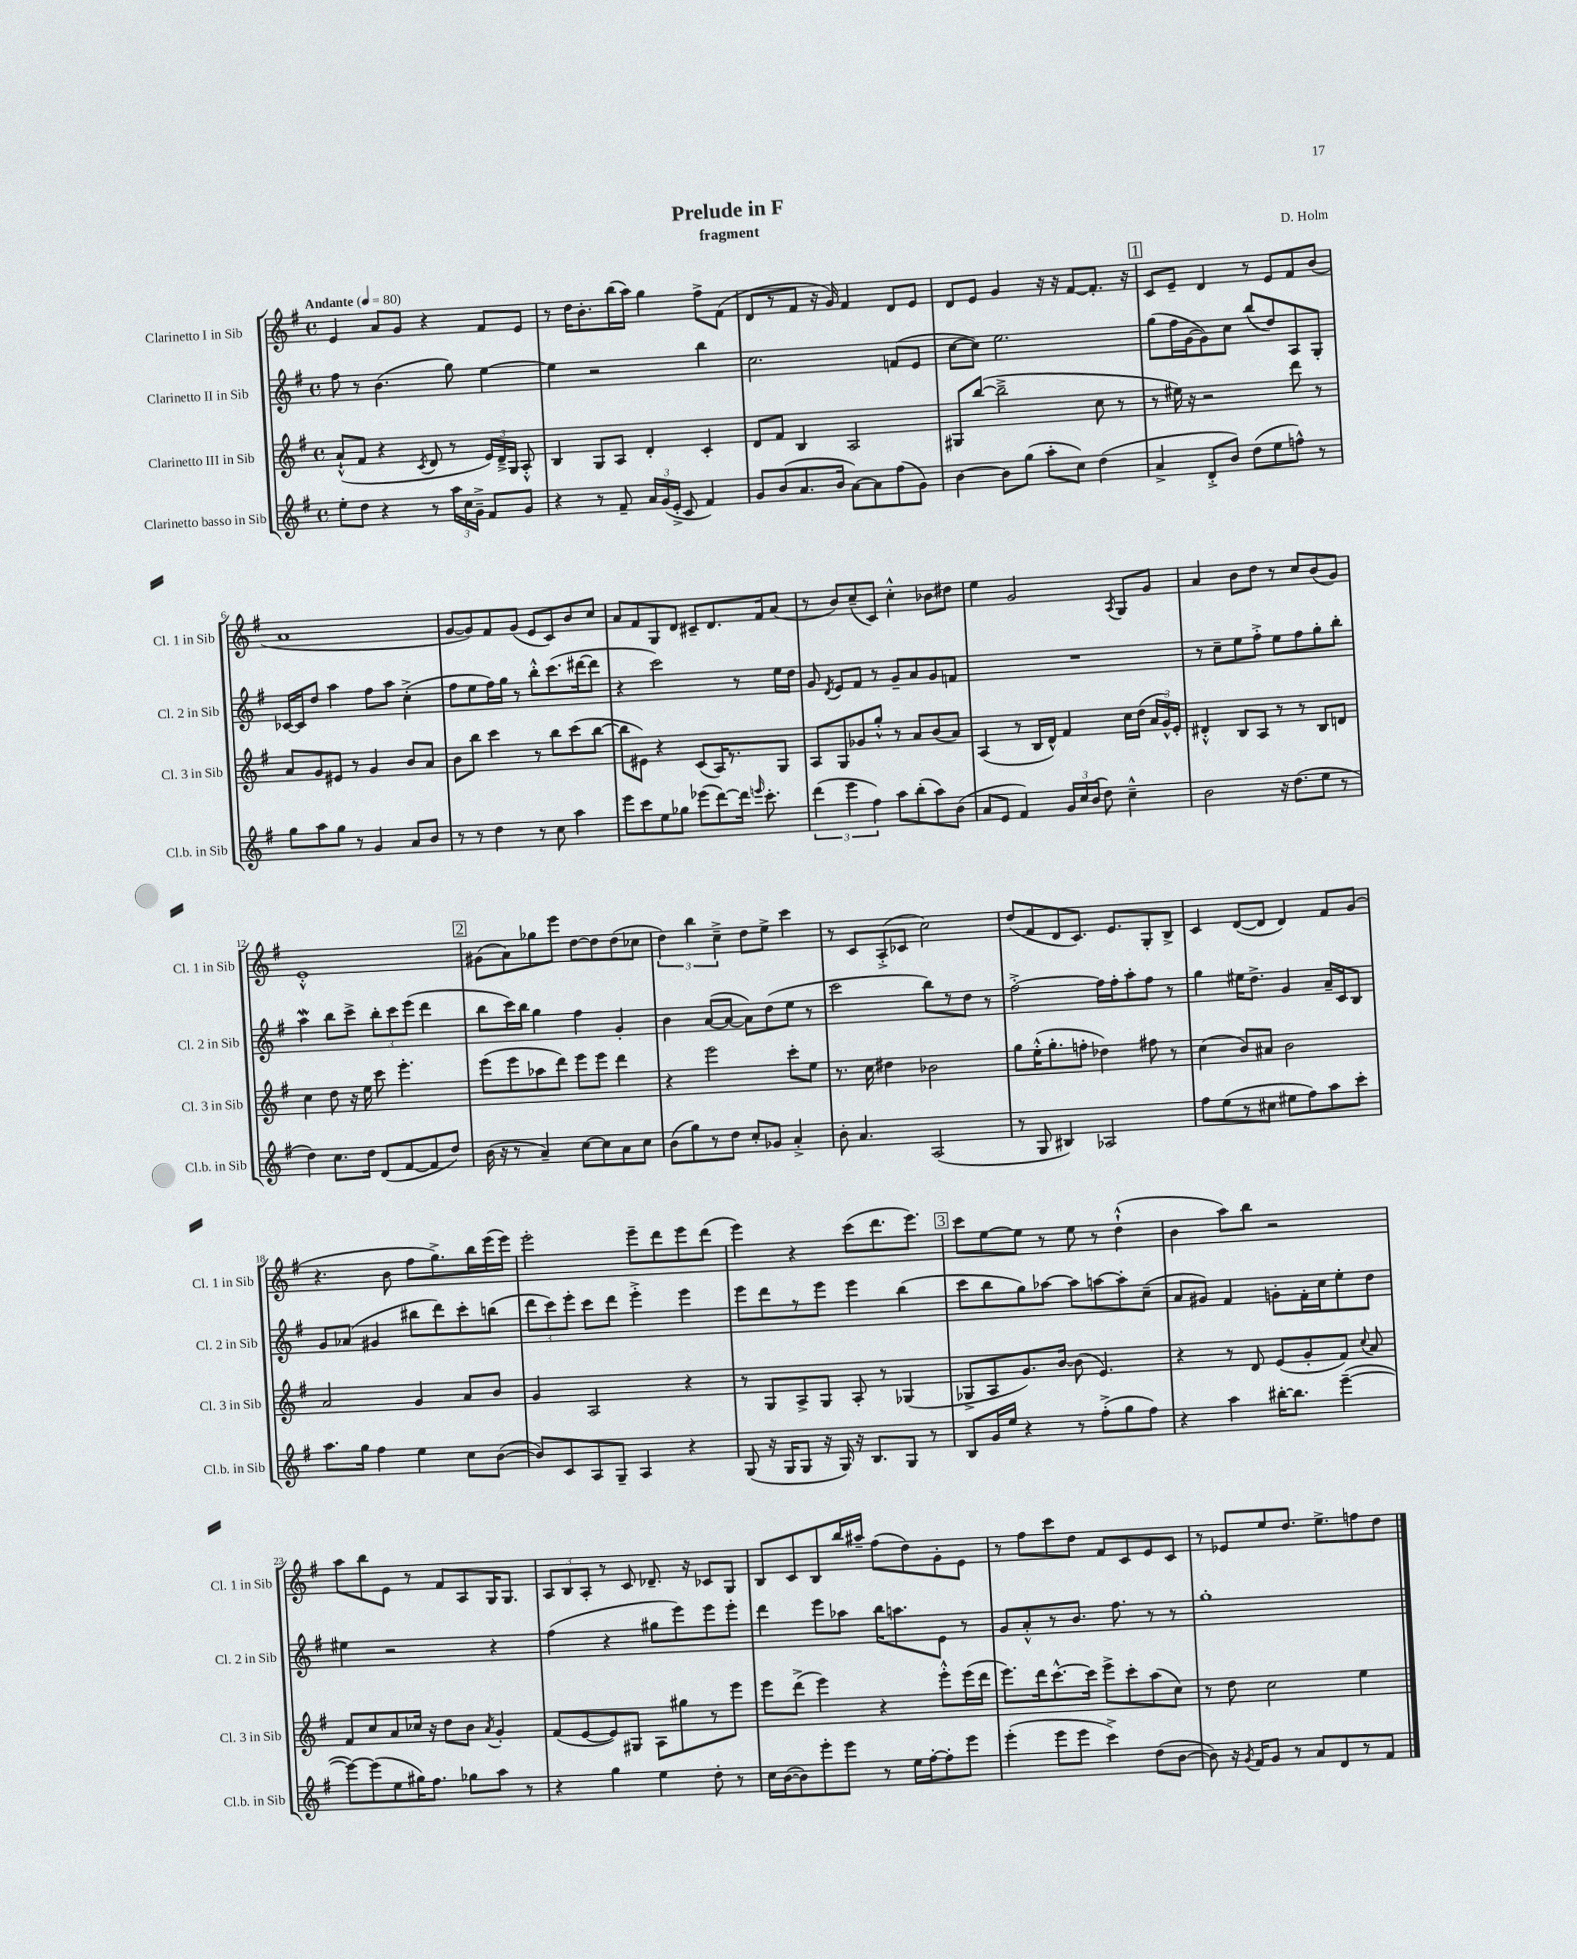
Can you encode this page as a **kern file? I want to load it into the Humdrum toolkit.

**kern	**kern	**kern	**kern
*part4	*part3	*part2	*part1
*staff4	*staff3	*staff2	*staff1
*I"Clarinetto basso in Sib	*I"Clarinetto III in Sib	*I"Clarinetto II in Sib	*I"Clarinetto I in Sib
*I'Cl.b. in Sib	*I'Cl. 3 in Sib	*I'Cl. 2 in Sib	*I'Cl. 1 in Sib
*clefG2	*clefG2	*clefG2	*clefG2
*k[f#]	*k[f#]	*k[f#]	*k[f#]
*M4/4	*M4/4	*M4/4	*M4/4
*met(c)	*met(c)	*met(c)	*met(c)
*MM80	*MM80	*MM80	*MM80
=1	=1	=1	=1
!	!	!	!LO:TX:a:B:t=Andante
8ee'\L	(8a`^^/L	8ff#\	4e/
8dd\J	8f#/J	8r	.
4r	4r	(4.b\	8a/L
.	.	.	8g/J
.	8qc/	.	.
8r	8d/	.	4r
24aa\LL	8r	8gg\)	.
24cc\	.	.	.
24g~^\JJ	.	.	.
8f#/L	24e/LL)	[4ee\	8f#/L
.	24d~^/	.	.
.	24G/JJ	.	.
8g/J	8A'^^/	.	8e/J
=2	=2	=2	=2
4r	4B/	4ee\]	8r
.	.	.	16dd\KL
.	.	.	8.b'\
8r	8G/L	2r	.
8f#~/	8A/J	.	(16bb\L
.	.	.	16aa\JJ)
24a/LL	4d'/	.	4gg\
(24g/	.	.	.
24e'^/JJ	.	.	.
8c/	.	.	.
4f#/)	4c'/	4bb\	8ff#^\L
.	.	.	(8f#\J
=3	=3	=3	=3
8g/L	8d/L	2.cc\	8d/L
(8b/	8f#/J	.	8r
8.a/	4B/	.	8f#/J
.	.	.	16r
16b/Jk	.	.	16g/)
[8a\L)	2A/	.	4f#/
8a\]	.	.	.
(8ff#\	.	(8fn/L	8d/L
8g\J)	.	8e/J	8e/J
=4	=4	=4	=4
[4b\	8G#X/L	[8cc\L	8d/L
.	([8bb/J	8cc\J])	8e/J
8b\L]	2bb~^\]	2.ee\	4g/
(8gg\J	.	.	.
8aa'\L	.	.	16r
.	.	.	16r
8cc\J)	.	.	[8f#/L
(4dd\	8cc\	.	8.f#'/J]
.	8r	.	.
.	.	.	16r
!!LO:REH:place=s1:t=1
=5	=5	=5	=5
4a^/	8r	(8gg\L	8c/L
.	16ee#X\)	16ff#\L	8e~/J
.	16r	[16g\J	.
8d'^/L	2r	8g\])	4d/
8b/J)	.	8cc\J	.
(8dd\L	.	(8bb/L	8r
8ee\	.	8dd/)	8e/L
8ffn^^\J)	8ddd\	8A/	8f#/
8r	8r	8G'/J	(8b/J
!!LO:LB:g=z
=6	=6	=6	=6
8gg\L	8a/L	[16c-X/LL	1a
.	.	16c-/J]	.
8aa\	8g/	8dd/J	.
8gg\J	8e#X/J	4aa\	.
8r	8r	.	.
4g/	4g/	8ff#\L	.
.	.	8aa\J	.
8a/L	8b/L	(4cc'^\	.
8b/J	8a/J	.	.
=7	=7	=7	=7
8r	8b\L	8ff#\L	[8g/L
8r	8bb\J	8ee\	8g/])
4dd\	4ccc\	16ff#\L)	8f#/
.	.	16gg\JJ	.
.	.	8r	(8g/J
8r	8r	8bb'^^\L	8e/L
8cc\	8bb\L	(8.ccc\	8c/)
4aa\	(8ccc\	.	8b/
.	.	[16ddd#X\k	.
.	[8bb\J	8ddd#\J]	8cc/J
=8	=8	=8	=8
8eee\L	8bb\L]	4r	8a/L
8ccc\	8e#X\J)	.	8f#/
8ee\	4r	2ccc\)	8G/
8gg-X\J	.	.	8d/J
(8eee-X\L	(8c/L	.	8c#X~/L
[8ddd\)	16A/K)	.	8.d/
.	8.r	.	.
16ddd\Jk]	.	8r	.
16qqeeen/	.	.	.
8.ccc'\	.	.	16f#/k
.	8G/J	16ee\LL	(8a/J
.	.	16dd\JJ	.
=9	=9	=9	=9
(6ddd\	8A/L	8g/	8r
.	.	8qd/	.
.	8G/	8e/L	8b/L)
6eee\	.	.	.
.	8g-X/	8f#/J	(8cc~/
6ff#\)	.	.	.
.	8gg'^^/J	8r	8c/J)
8aa\L	8r	8g~/L	4cc'^^\
(8bb'\	8a/L	8a/	.
8aa\)	(8b/	8g/	8b-X\L
(8b\J	8a/J)	8fn/J	8dd#X\J
=10	=10	=10	=10
8a/L	(4A/	1r	4ee\
8e/J	.	.	.
4f#/)	8r	.	2g/
.	16B/LL	.	.
.	16d^^/JJ)	.	.
24g/LL	4f#/	.	.
24cc/	.	.	.
(24b/JJ	.	.	.
8dd\)	.	.	.
.	.	.	8qA/
4cc~^^\	16cc\LL	.	8G/L
.	(16dd\JJ	.	.
.	24a/LL	.	8g/J
.	24g^^/)	.	.
.	24e'/JJ	.	.
=11	=11	=11	=11
2b\	4d#X'^^/	8r	4a/
.	.	8cc~\L	.
.	8B/L	8ee\	8b\L
.	8A/J	8ff#'^\J	8dd\J
16r	8r	8ee\L	8r
(8.dd\L	.	.	.
.	8r	8ff#\	8cc/L
8ee\J	8B/L	8gg'\	(8b/
8r	8dn/J	8bb'\J	8g/J)
!!LO:LB:g=z
=12	=12	=12	=12
4dd\)	4cc\	4aaW\	1e'^^
8.cc\L	8dd\	8bb\L	.
.	16r	8ccc^\J	.
16dd\Jk	16ee\	.	.
(8d/L	8ccc\	12bb'\L	.
.	.	12ccc\	.
[8f#/	4.eee'\	.	.
.	.	(12eee\J	.
8f#/]	.	4ddd\	.
8dd/J)	.	.	.
!!LO:REH:place=s1:t=2
=13	=13	=13	=13
(16b\	(8eee\L	8bb\L	(8g#X\L
16r	.	.	.
8r	8eee\	16ccc\L)	8a\)
.	.	16bb\JJ	.
4a~/)	8aa-X\	4gg\	8gg-X\
.	8ddd\J)	.	8eee\J
[8cc\L	8eee\L	4ff#\	[8dd\L
8cc\]	8eee\J	.	8dd\]
8a\	4ddd\	4g'/	(8dd\
8cc\J	.	.	8cc-X\J
=14	=14	=14	=14
(8b\L	4r	4b\	6dd\)
8gg\)	.	.	.
.	.	.	6bb\
8r	2eee\	([8a/L	.
.	.	.	6cc~^\
8dd\J	.	8a/J_	.
8cc'/L	.	8a\L])	8dd\L
8g-X/J	.	(8dd\	8ee^\J
4a'^/	8ccc'\L	8ee\J	4ccc\
.	8ee\J	8r	.
=15	=15	=15	=15
8b'\	8.r	2ccc\	8r
4.a/	.	.	8c/L
.	16cc\	.	.
.	4dd#X\	.	(8A'^/
.	.	.	8c-X/J
(2A/	2b-X\	8bb\L)	2cc\)
.	.	8r	.
.	.	8dd\J	.
.	.	8r	.
=16	=16	=16	=16
8r	8gg\L	[2ff#'^\	(8dd/L
8G/	(16ee'^^\K	.	8f#/
.	8.gg'\	.	.
4B#X/)	.	.	8d/
.	8ffn'\J	.	8.c/J)
2A-X/	4dd-X\)	16ff#\LL]	.
.	.	16ff#'\J	8.e/L
.	.	8aa'\	.
.	8ff#X\	8ff#\J	8G'/
.	8r	8r	8B^/J
=17	=17	=17	=17
8ff#\L	(4cc\	4gg\	4c/
(8ee\	.	.	.
8r	8b/L)	16ee#X\KL	([8d/L
.	.	8.dd^\J	.
8cc#X\J	8a#X/J	.	8d/J]
8ee#X\L	2b\	4g/	4d/)
8ff#\)	.	.	.
8aa\	.	16a~/LL	8f#/L
.	.	16c/J	.
8ccc'\J	.	8B/J	(8g/J
!!LO:LB:g=z
=18	=18	=18	=18
8.aa\L	2a/	8g/L	4.r
.	.	(8a-X/J	.
16gg\Jk	.	.	.
4ff#\	.	4g#X/	.
.	.	.	8b\
4ee\	4g/	8bb#X\L	8ff#\L
.	.	8ddd\)	8.gg^\)
8cc\L	8a/L	8ccc'\	.
.	.	.	16bb\L
([8b\J	8b/J	(8bbn\J	(16eee\
.	.	.	16eee\JJ)
=19	=19	=19	=19
8b/L])	4g/	12ddd\L	2eee'\
.	.	12ccc\)	.
8c/	.	.	.
.	.	12eee'\J	.
8A/	2A/	8ccc\L	.
8G~/J	.	8ddd\J	.
4A/	.	4eee'^\	8eee~\L
.	.	.	8ddd\
4r	4r	4eee\	8eee\
.	.	.	(8ddd\J
=20	=20	=20	=20
(8G/	8r	8eee\L	4eee\)
16r	8G/L	8ddd\	.
16G/KL	.	.	.
8G/J	8A^/	8r	4r
16r	8G/J	8eee\J	.
16G/)	.	.	.
16r	8A'/	4eee\	(8ccc\L
8.B/L	.	.	.
.	8r	.	8.ddd\
8G/J	(4G-X/	(4bb\	.
.	.	.	8.eee\J)
8r	.	.	.
!!LO:REH:place=s1:t=3
=21	=21	=21	=21
8B/L	8G-X^/L	8ccc\L	8ccc\L
16g/L	8A/	8bb\	[8ee\
16ee/JJ	.	.	.
4r	8.g/)	8gg\)	8ee\J]
.	.	[8aa-X\J	8r
.	[16b/Jk	.	.
8r	(8b\]	8aa-\L]	8ee\
(8ff#'^\L	4.e/)	[8aan\	8r
8gg\	.	8aa'\]	(4dd`^^\
8ff#\J)	.	(8cc~\J	.
=22	=22	=22	=22
4r	4r	8a/L	4b\
.	.	8g#X/J)	.
4aa\	8r	4f#/	8aa\L)
.	8d/	.	8bb\J
[16bb#X'\KL	(8e/L	8gn'\L	2r
8.bb#\J]	.	.	.
.	8g'/	16f#'\L	.
.	.	16cc\J	.
([4eee~\	8f#/J)	8ee'\	.
.	8qqcc/	.	.
.	8a/	8dd\J	.
!!LO:LB:g=z
=23	=23	=23	=23
8eee\L_)	8f#/L	4ee#X\	8aa\L
(8eee\]	8cc/	.	8bb\
8ee\	8a/	2r	8e\J
16gg#X\K)	16cc-X/Jk	.	8r
8.ff#\J	16r	.	.
.	8dd\L	.	8f#/L
8gg-X\L	8b\J	.	8A/
.	8qa/	.	.
8aa\J	4g'/	4r	16G/K
.	.	.	8.G/J
8r	.	.	.
=24	=24	=24	=24
4r	(8f#/L	(4ff#\	12A/L
.	.	.	12B/
.	[8e/	.	.
.	.	.	12A'/J
4gg\	8e/])	4r	8r
.	8G#X/J	.	8c/
4ee\	8A\L	8gg#X\L	8.d-X~/
.	8gg#X\	8eee\)	.
.	.	.	16r
8dd'\	8r	8eee\	8c-X/L
8r	8eee\J	8eee'\J	8G/J
=25	=25	=25	=25
16cc\LL	8eee\L	4ddd\	8B/L
([16b\J	.	.	.
8b\])	(8ddd^\J	.	8c/
8eee'\	4eee\)	8eee\L	8B/
8eee\J	.	8aa-X\J	16bb/L
.	.	.	16aa#X~/JJ
8r	4r	16bb\KL	(8ff#\L
.	.	8.aan\	.
16ee\LL	.	.	8dd\)
[16ff#'\J	.	.	.
8ff#'\]	8eee'^^\L	8e\J	8g'\
8eee\J	(16eee\L	8r	8e\J
.	16ddd\JJ	.	.
=26	=26	=26	=26
(4eee'\	8.eee\L)	8g/L	8r
.	.	8a'^^/	8ff#\L
.	16ddd\k	.	.
8eee\L	[8.ccc^^\	8r	8ccc\
8eee\J	.	8.b/J	8dd\J
.	16ccc\Jk]	.	.
4ccc^\)	8eee^\L	.	8f#/L
.	.	8.ff#\	.
.	8ccc'\	.	8c/
(8dd\L	(8aa\	8r	8e/
[8b\J	8cc\J)	8r	8c/J
=27	=27	=27	=27
8b\])	8r	1gg'	8r
16r	8dd\	.	8e-X/L
8qg/	.	.	.
16f#/KL	.	.	.
8g/J	2cc\	.	8ee/
8r	.	.	8.dd/J
8a/L	.	.	.
.	.	.	8.ee^\L
8d/	.	.	.
8r	4ee\	.	8ffn\
8f#/J	.	.	8dd\J
==	==	==	==
*-	*-	*-	*-
